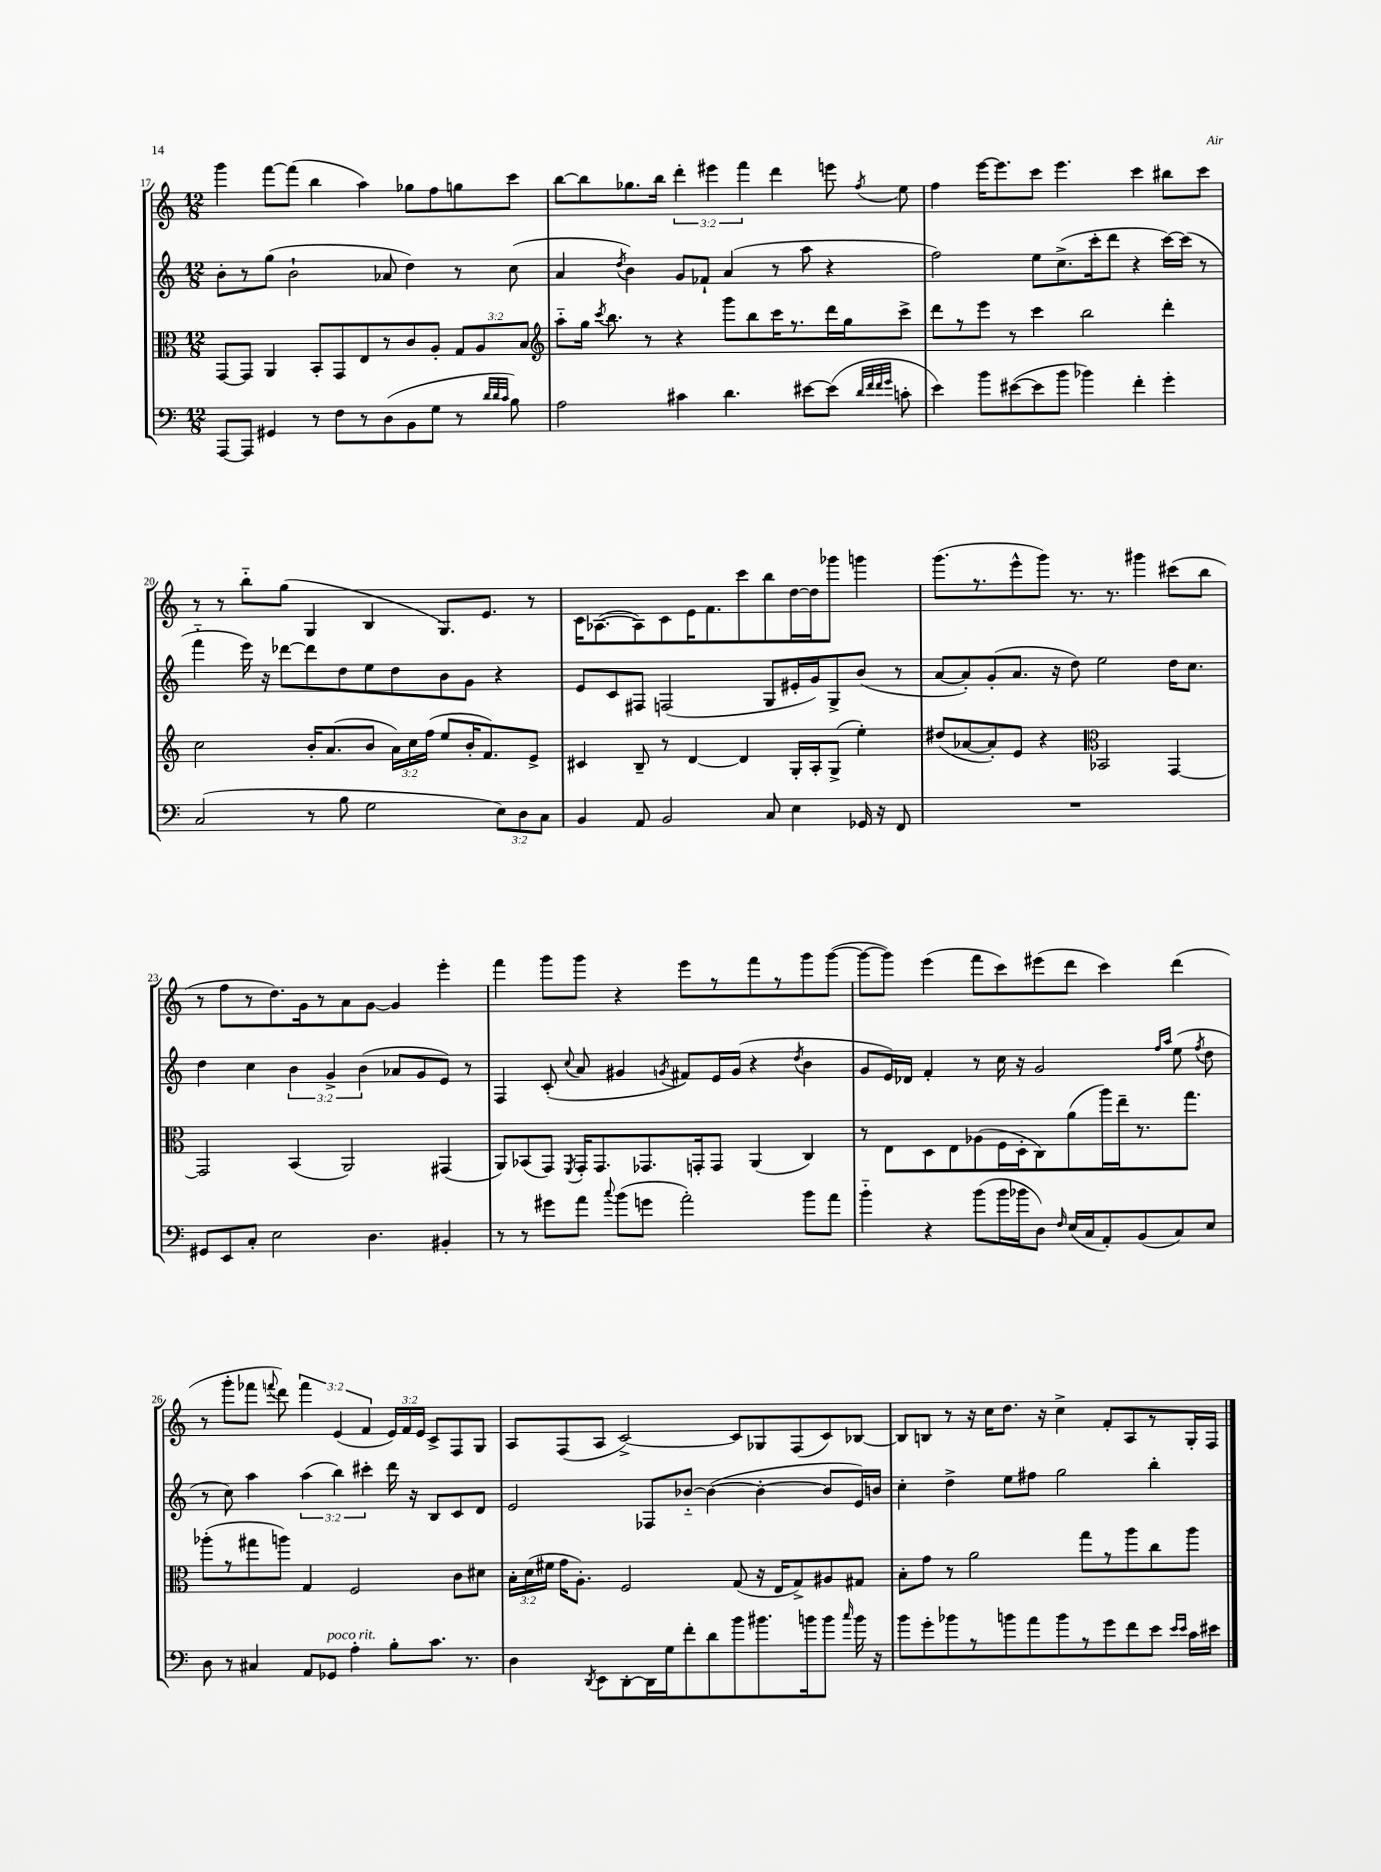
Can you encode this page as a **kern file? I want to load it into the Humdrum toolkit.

**kern	**kern	**kern	**kern
*staff4	*staff3	*staff2	*staff1
*clefF4	*clefC3	*clefG2	*clefG2
*k[]	*k[]	*k[]	*k[]
*M12/8	*M12/8	*M12/8	*M12/8
[8AAA	[8GG	8b'	4ggg
8AAA]	8GG]	8r	.
4GG#	4AA	(8gg	[8fff
.	.	2b`	(8fff]
8r	8BB'	.	4bb
8F	8GG	.	.
8r	8E	.	4aa)
(8D	8r	8a-	.
8BB	8c	4dd)	8gg-
8G	8A'	.	8ff
8r	12G	8r	8gg
.	12A	.	.
32qqd	.	.	.
32qqd	.	.	.
32qqc	.	.	.
8B)	.	(8cc	8ccc
.	12B	.	.
=	=	=	=
*	*clefG2	*	*
2A	8aa'~	4a	[8bb
.	16gg	.	8bb]
.	8qccc	.	.
.	8.bb	.	.
.	.	8qdd	.
.	.	4b)	8.gg-
.	8r	.	.
.	.	.	16bb
4c#	4r	8g	6ddd'
.	.	8f-`	.
.	.	.	6eee#
4.d	8ggg	(4a	.
.	.	.	6fff
.	8bb	.	.
.	16ccc	8r	4ddd
.	8.r	.	.
[8e#	.	8aa	.
(8e#]	16ddd	4r	8eee
.	16gg	.	.
32qqd	.	.	.
32qqf	.	.	.
32qqf	.	.	.
32qqg	.	.	8qff
8c'	8ccc^	.	8ee
=	=	=	=
4e)	8ddd	2ff)	4ff
.	8r	.	.
8b	8eee	.	[16eee
.	.	.	8.eee]
([8e#	8r	.	.
8e#]	4ccc	8ee	8ccc
8b	.	(8.cc^	4.eee
4b-)	2bb	.	.
.	.	16ccc'	.
.	.	8ddd	.
4f'	.	4r	4ccc
4g'	4ddd'	[16ccc)	8bb#
.	.	(16ccc]	.
.	.	8r	8ccc
=	=	=	=
(2C	2cc	4fff'~	8r
.	.	.	8r
.	.	16eee)	8bb'~
.	.	16r	.
.	.	[8ddd-	(8gg
8r	16b'	8ddd-]	4G
.	(8.a	.	.
8B	.	8dd	.
2G	8b	8ee	4B
.	24a)	8dd	.
.	24cc	.	.
.	(24ff	.	.
.	8ee	8b	8.G)
.	16b'	8g	.
.	8.f)	.	8.e
12E)	.	4r	.
12D	.	.	.
.	8e^	.	8r
12C	.	.	.
=	=	=	=
4BB	4c#	8e	16c
.	.	.	([8.A-
.	.	8c	.
8AA	8B~	8F#	8A-])
2BB	8r	(2F	8c
.	[4d	.	16e
.	.	.	8.f
.	4d]	.	8ccc
8C	.	8G	8bb
4E	16G'	16e#'	[16dd
.	16A'	16g)	16dd]
.	(8G^	8G^	8ggg-
16GG-	4ee')	(8b	4ggg
16r	.	.	.
8FF	.	8r	.
=	=	=	=
1.r	(8dd#	[8a	(8.ggg
.	[8a-	8a'])	.
.	.	.	8.r
.	8a-'])	(8g'	.
.	8e	8.a	8eee^^
.	4r	.	8ggg)
.	.	16r	.
.	.	8dd)	8.r
*	*clefC3	*	*
.	2BB-	2ee	.
.	.	.	8.r
.	.	.	4ggg#
.	[4GG	16dd	(8ccc#
.	.	8.cc	.
.	.	.	8bb
=	=	=	=
8GG#	2GG]	4dd	8r
8EE	.	.	8ff
8C'	.	4cc	8r
2E	.	.	8.dd)
.	(4BB	6b	.
.	.	.	16g
.	.	.	8r
.	.	6g^	.
.	2AA)	.	8a
.	.	(6b	.
4.D	.	.	[8g
.	.	8a-	4g]
.	.	8g	.
4BB#'	(4GG#	8e)	4eee'
.	.	8r	.
=	=	=	=
8r	8AA)	4F	4fff
8r	(8BB-	.	.
8g#	8GG)	(8c'	8ggg
.	8qFF	8qqcc	.
8a	16GG'	8a	8ggg
.	8.GG	.	.
8qqcc	.	.	.
(8b	.	4g#	4r
8g	8.GG-	.	.
.	.	8qg	.
2a')	.	8f#)	8eee
.	16GG'	.	.
.	8GG	16e	8r
.	.	(16g	.
.	(4AA	4r	8fff
.	.	.	8r
.	.	8qdd	.
8b	4C)	4b	8ggg
8a	.	.	([8ggg
=	=	=	=
4b'~	8r	8g	8ggg_
.	8E	16e)	8ggg])
.	.	16d-	.
4r	8D	4f'	(4eee
.	8E	.	.
(8b	(8A-	8r	8fff
16b	16F	16cc	8ccc)
16b-	16D'	16r	.
8D)	8C)	2g	(8eee#
16qqF	.	.	.
(16E	(8a	.	8ddd
16C	.	.	.
8AA')	16aa)	.	4ccc)
.	16ee~	.	.
(8BB	8.r	.	.
.	.	16qqff	.
.	.	16qqaa	.
8C)	.	(8ee	(4ddd
.	8.gg	.	.
.	.	8qff	.
8E	.	8dd	.
=	=	=	=
8D	(8aa-'	8r	8r
8r	8r	8cc)	8ggg'
4C#	8gg#	4aa	8fff-
.	.	.	8qqfff
.	8aa)	.	8ddd)
8AA	4G	(6aa	6fff
8GG-	.	.	.
.	.	6bb)	(6e
4A'	2F	.	.
.	.	6ccc#'	6f
8B'	.	16ddd	24e)
.	.	.	24f
.	.	16r	.
.	.	.	24e
8.c	.	8B	8c^
.	8c	8c	8F
8.r	.	.	.
.	8d#	8d	8G
=	=	=	=
4D	24B'	2e	8A
.	(24d	.	.
.	24f#	.	.
.	16g	.	(8F
.	8.A')	.	.
8qDD	.	.	.
8EE	.	.	8A
[8DD'	2F	.	[2c^)
16DD]	.	8F-	.
16G	.	.	.
8f'	.	[8b-'~	.
8d	.	(4b-_	.
8b	(8G	.	8c]
8.b#	16r	4b-'_	8G-
.	16E	.	.
.	8G^)	.	(8F
16b	.	.	.
8b	8A#	8b-]	8c)
16qqcc	.	.	.
16b	8G#	16e)	[8B-
16r	.	16b	.
=	=	=	=
8b	8B'	4cc'	8B-]
8g'	8g	.	8B
8b-	8r	4dd^	8r
8r	2a	.	16r
.	.	.	16cc
8b	.	8ee	8.dd
8a	.	8ff#	.
.	.	.	16r
8b	.	2gg	4cc^
8r	8gg	.	.
8g	8r	.	8f'
8f	8aa	.	8A
8e	8cc	4bb'	8r
16qqe	.	.	.
16qqe	.	.	.
16c	8aa	.	16G'
16e#	.	.	16F
==	==	==	==
*-	*-	*-	*-
